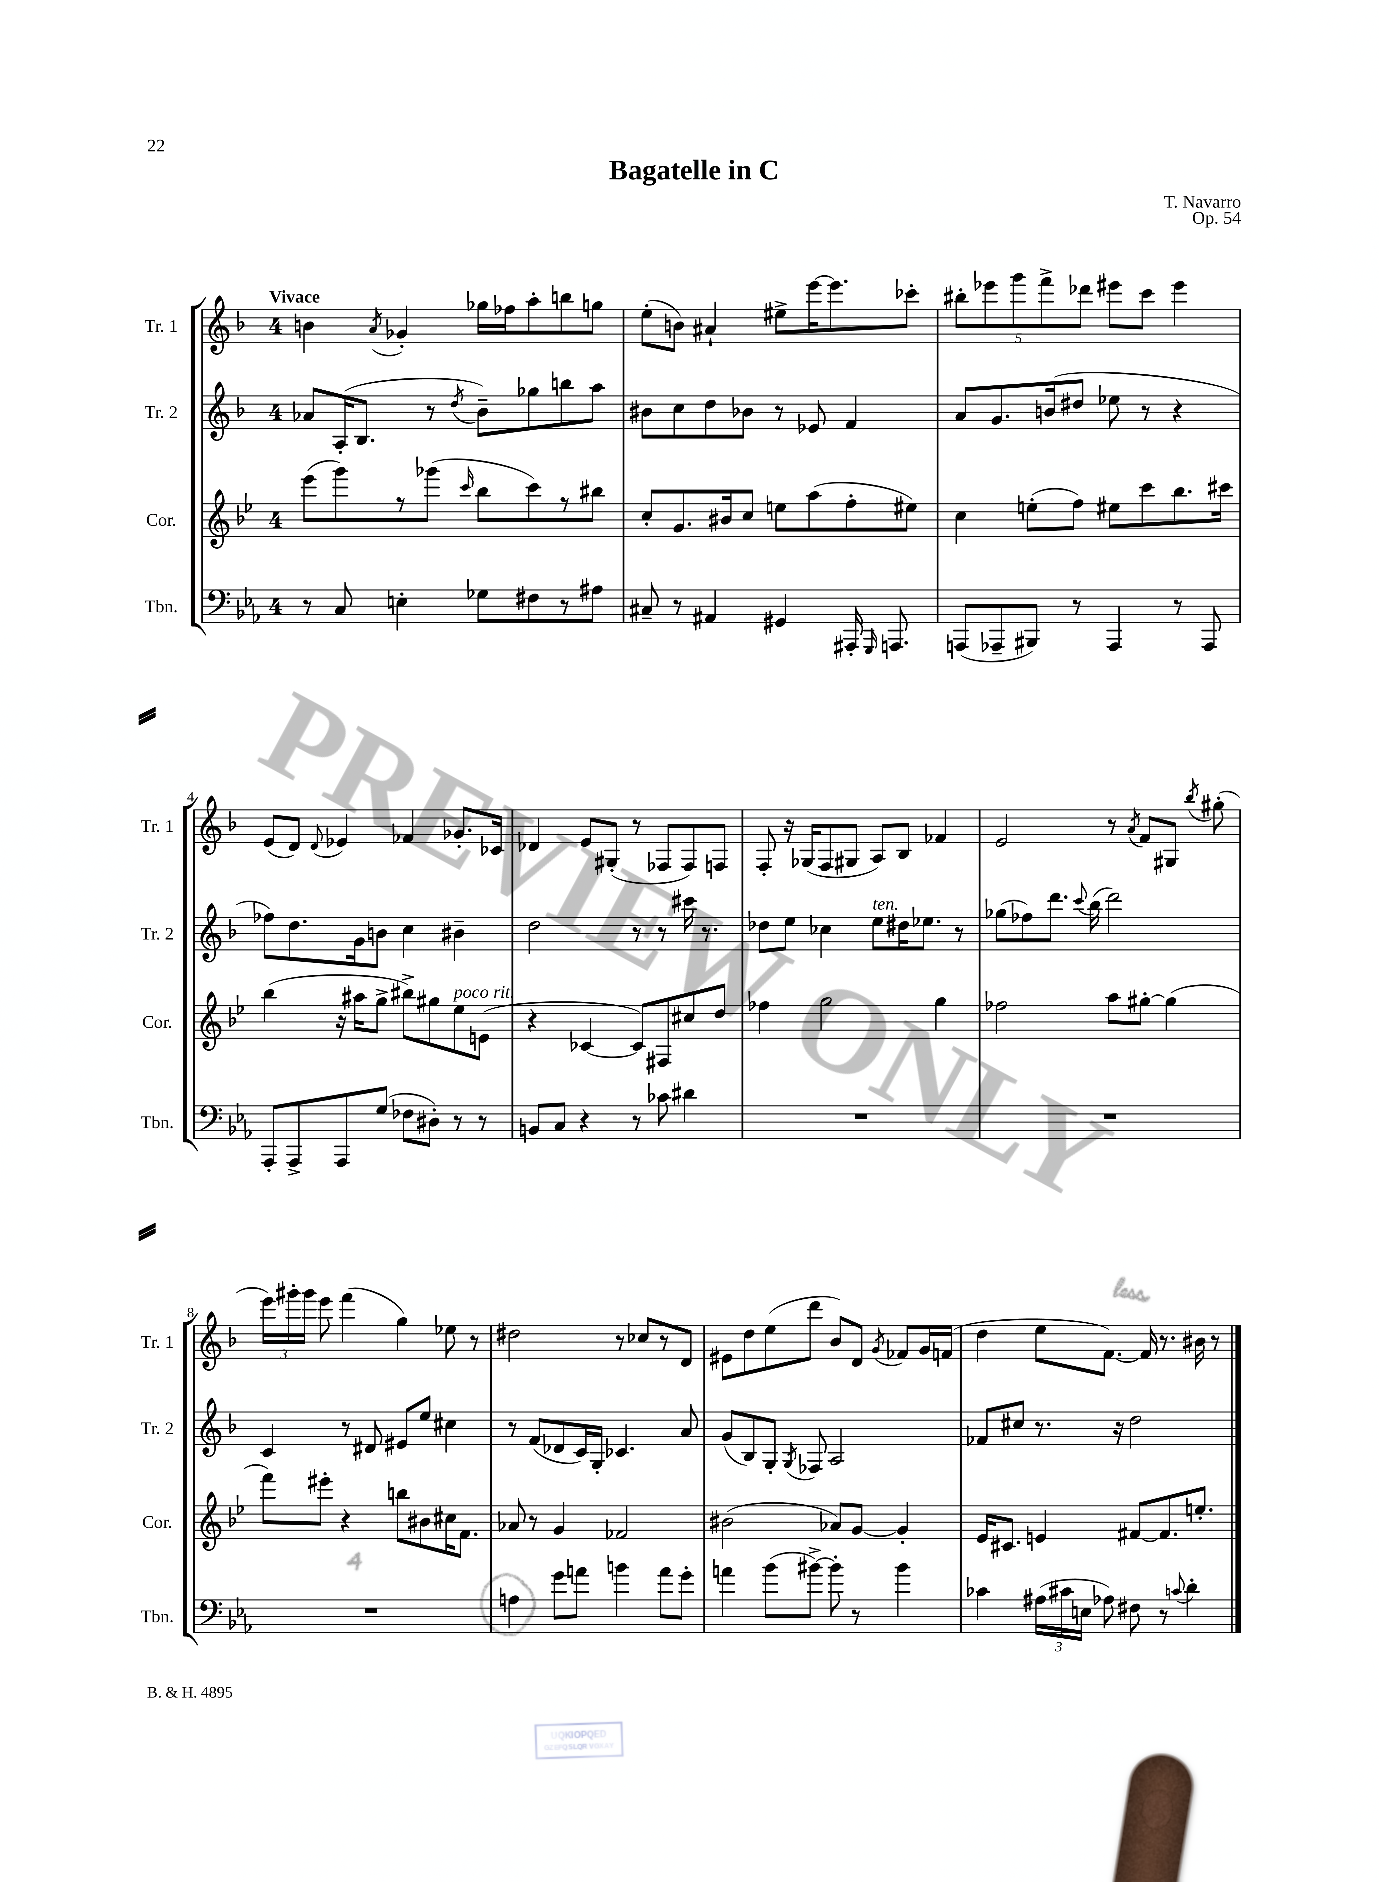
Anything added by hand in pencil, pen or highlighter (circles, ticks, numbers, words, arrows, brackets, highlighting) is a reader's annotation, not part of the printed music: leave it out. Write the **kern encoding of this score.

**kern	**kern	**kern	**kern
*staff4	*staff3	*staff2	*staff1
*clefF4	*clefG2	*clefG2	*clefG2
*k[b-e-a-]	*k[b-e-]	*k[b-]	*k[b-]
*M4/4	*M4/4	*M4/4	*M4/4
8r	(8eee-	8a-	4b
8C	8ggg)	(16A'	.
.	.	8.B-	.
.	.	.	8qa
4E'	8r	.	4g-'
.	(8ggg-	8r	.
.	16qqccc	8qdd	.
8G-	8bb-	8b-~)	16gg-
.	.	.	16ff-
8F#	8ccc)	8gg-	8aa'
8r	8r	8bb	8bb
8A#	8bb#	8aa	8gg
=	=	=	=
8C#~	8cc'	8b#	(8ee'
8r	8.g	8cc	8b)
4AA#	.	8dd	4a#`
.	16b#	.	.
.	8cc	8b-	.
4GG#	8ee	8r	8ee#^
.	(8aa	8e-	[16eee
.	.	.	8.eee]
16AAA#'	8ff'	4f	.
16qqGGG	.	.	.
8.AAA	.	.	.
.	8ee#)	.	8ccc-'
=	=	=	=
(8AAA	4cc	8a	10bb#'
.	.	.	10eee-
8AAA-~	.	8.g	.
.	.	.	10ggg
8BBB#)	(8ee'	.	.
.	.	.	10fff^
.	.	(16b	.
8r	8ff)	8dd#	.
.	.	.	10ddd-
4AAA-	8ee#	8ee-	8eee#
.	8ccc	8r	8ccc
8r	8.bb-	4r	4eee#
8AAA-	.	.	.
.	16ccc#	.	.
=	=	=	=
8AAA-'	(4bb-	8ff-)	(8e
8AAA-^	.	8.dd	8d)
.	.	.	8qqd
8AAA-	16r	.	4e-
.	16aa#	16g	.
(8G	8gg^	8b	.
8F-	8bb#^)	4cc	4f-
8D#')	8gg#	.	.
8r	8ee-	4b#~	8.g-'
8r	(8e	.	.
.	.	.	16c-
=	=	=	=
8BB	4r	2dd	4d-
8C	.	.	.
4r	[4c-	.	8e
.	.	.	(8G#'
8r	8c-])	8r	8r
8c-	8F#	8r	8F-
4d#	8cc#	16ccc#	8F-)
.	.	8.r	.
.	8dd	.	8F
=	=	=	=
1r	4ff-	8dd-	8F'
.	.	8ee	16r
.	.	.	(16G-
.	2gg	4cc-	8F
.	.	.	8G#
.	.	8ee	8A)
.	.	16dd#	8B-
.	.	8.ee-	.
.	4gg	.	4f-
.	.	8r	.
=	=	=	=
1r	2ff-	(8gg-	2e
.	.	8ff-)	.
.	.	8.ddd	.
.	.	8qqccc	.
.	.	(16bb-	.
.	8aa	2ddd)	8r
.	.	.	8qa
.	[8gg#'	.	8f
.	(4gg#]	.	8G#
.	.	.	8qbb-
.	.	.	(8gg#'
=	=	=	=
1r	8fff)	4c	24eee)
.	.	.	24ggg#'
.	.	.	24ggg#
.	8eee#'	.	8eee
.	4r	8r	(4fff
.	.	8d#	.
.	8bb	8e#	4gg)
.	8b#	8ee	.
.	16cc#	4cc#	8ee-
.	8.f	.	.
.	.	.	8r
=	=	=	=
4A	8a-	8r	2dd#
.	8r	(8f	.
8g	4g	8d-	.
8a	.	16c)	.
.	.	16G'	.
4b	2f-	4.c-	8r
.	.	.	8cc-
8a	.	.	8r
8g'	.	8a	8d
=	=	=	=
4a	(2b#	(8g	8e#
.	.	8B-)	8dd
(8b-	.	8G'	(8ee
.	.	8qG	.
[8b#^)	.	8F-	8ddd
8b#']	8a-)	2A	8b-)
8r	[8g	.	8d
.	.	.	8qg
4b#	4g']	.	8f-
.	.	.	16g
.	.	.	(16f
=	=	=	=
4c-	16e-	8f-	4dd
.	8.c#	.	.
.	.	8cc#	.
(24A#	4e	8.r	8ee
24c#	.	.	.
24E	.	.	.
8A-)	.	.	[8.f)
.	.	16r	.
8F#	[8f#	2dd	.
.	.	.	16f]
8r	8.f#]	.	8.r
8qqc	.	.	.
4d'	.	.	.
.	8.ee'	.	16b#
.	.	.	8r
==	==	==	==
*-	*-	*-	*-
